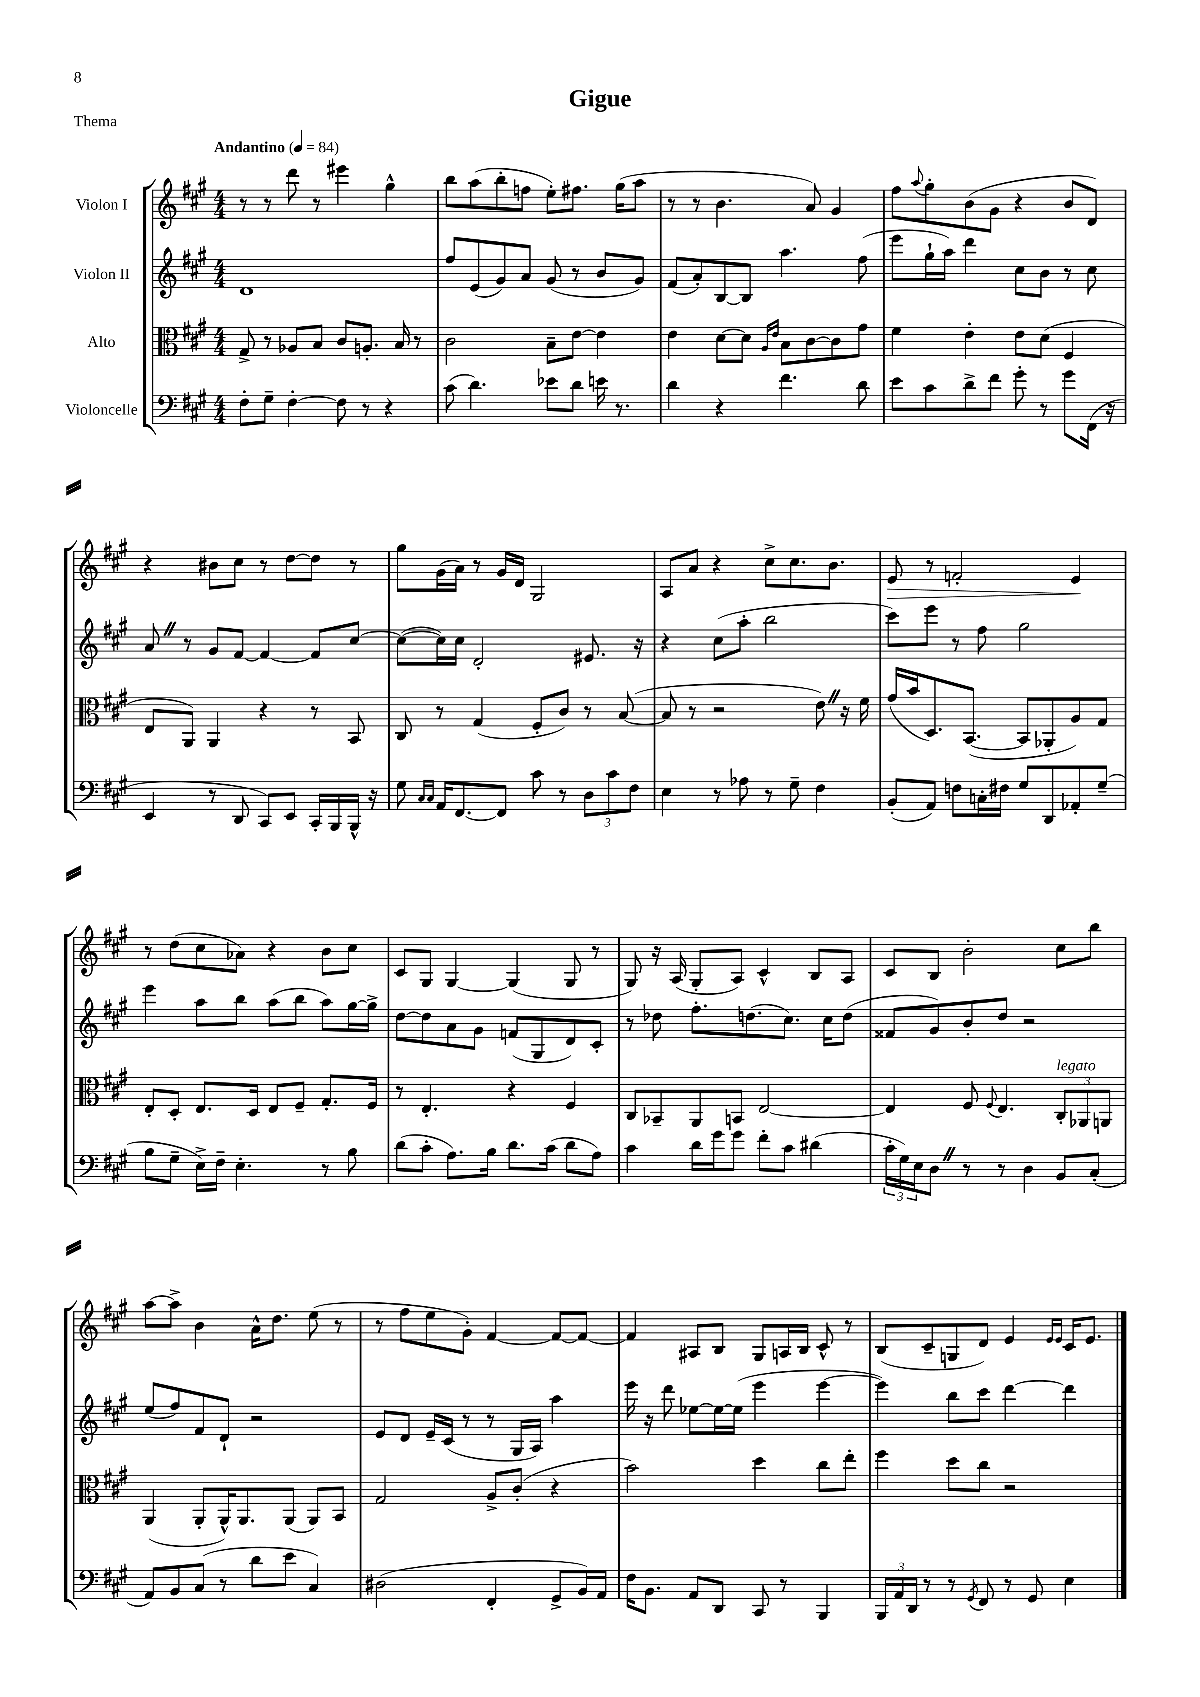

**kern	**kern	**kern	**kern	**dynam
*part4	*part3	*part2	*part1	*part1
*staff4	*staff3	*staff2	*staff1	*staff1
*I"Violoncelle	*I"Alto	*I"Violon II	*I"Violon I	*
*clefF4	*clefC3	*clefG2	*clefG2	*
*k[f#c#g#]	*k[f#c#g#]	*k[f#c#g#]	*k[f#c#g#]	*
*M4/4	*M4/4	*M4/4	*M4/4	*
*MM84	*MM84	*MM84	*MM84	*
=1	=1	=1	=1	=1
!	!	!	!LO:TX:a:B:t=Andantino	!
8F#'\L	8G#^/	1d	8r	.
8G#~\J	8r	.	8r	.
[4F#'\	8A-X/L	.	8ddd\	.
.	8B/J	.	8r	.
8F#\]	8c#/L	.	4eee#X\	.
8r	8.An'/J	.	.	.
4r	.	.	4gg#^^\	.
.	16B/	.	.	.
.	8r	.	.	.
=2	=2	=2	=2	=2
(8c#\	2c#\	8ff#/L	8bb\L	.
4.d\)	.	(8e/	(8aa\	.
.	.	8g#/)	8bb'\	.
.	.	8a/J	8ffn\J	.
8e-X\L	8B~\L	(8g#/	8ee'\L)	.
8d\J	[8e\J	8r	8.ff#X\J	.
16en\	4e\]	8b/L	.	.
8.r	.	.	(16gg#\KL	.
.	.	8g#/J)	8aa\J	.
=3	=3	=3	=3	=3
4d\	4e\	(8f#/L	8r	.
.	.	8a'/)	8r	.
4r	[8d\L	[8B/	4.b\	.
.	8d\J]	8B/J]	.	.
.	16qqA/LL	.	.	.
.	16qqe/JJ	.	.	.
4.f#\	8B\L	4.aa\	.	.
.	[8c#\	.	8a/)	.
.	8c#\]	.	4g#/	.
8d\	8g#\J	(8ff#\	.	.
=4	=4	=4	=4	=4
8e\L	4f#\	8eee\L	8ff#\L	.
.	.	.	8qqaa/	.
8c#\	.	16gg#`\L	8gg#'\	.
.	.	16aa\JJ)	.	.
8d^\	4e'\	4ddd\	(8b\	.
8f#\J	.	.	8g#\J	.
8g#'\	8e\L	8cc#\L	4r	.
8r	(8d\J	8b\J	.	.
8g#\L	4F#/	8r	8b/L	.
(16FF#\Jk	.	8cc#\	8d/J)	.
16r	.	.	.	.
!!LO:LB:g=z
=5	=5	=5	=5	=5
4EE/	8E/L	8aZ/	4r	.
.	8AA/J)	8r	.	.
8r	4AA/	8g#/L	8b#X\L	.
8DD/	.	[8f#/J	8cc#\J	.
8CC#/L)	4r	4f#/_	8r	.
8EE/J	.	.	[8dd\L	.
16CC#'/LL	8r	8f#/L]	8dd\J]	.
16BBB/	.	.	.	.
16BBB^^/JJ	8BB/	[8cc#/J	8r	.
16r	.	.	.	.
=6	=6	=6	=6	=6
8G#\	8C#/	(8cc#\L_	8gg#\L	.
16qqC#/LL	.	.	.	.
16qqC#/JJ	.	.	.	.
16AA/KL	8r	16cc#\L])	(16g#\L	.
[8.FF#/	.	16cc#\JJ	16a\JJ)	.
.	(4G#/	2d'/	8r	.
8FF#/J]	.	.	16g#/LL	.
.	.	.	16d/JJ	.
8c#\	8F#'/L	.	2G#/	.
8r	8c#/J)	.	.	.
12D\L	8r	8.e#X/	.	.
12c#\	.	.	.	.
.	([8B/	.	.	.
12F#\J	.	.	.	.
.	.	16r	.	.
=7	=7	=7	=7	=7
4E\	8B/]	4r	8A/L	.
.	8r	.	8a/J	.
8r	2r	(8cc#\L	4r	.
8A-X\	.	8aa'\J	.	.
8r	.	2bb\	8cc#^\L	.
8G#~\	.	.	8.cc#\	.
4F#\	8eZ\)	.	.	.
.	.	.	8.b\J	.
.	16r	.	.	.
.	16f#\	.	.	.
=8	=8	=8	=8	=8
!	!	!	!	!LO:HP:b
(8BB'/L	(16g#/LL	8ccc#\L)	8e/	>
.	16b/J	.	.	.
8AA/J)	8.D/)	8eee\J	8r	.
8Fn\L	.	8r	2fn'/	.
.	([8.BB/J	.	.	.
16Cn'\L	.	8ff#\	.	.
16F#X\JJ	.	.	.	.
8G#/L	8BB/L]	2gg#\	.	.
8DD/	8AA-X'/	.	.	.
8AA-X'/	8A/)	.	4e/	.
(8G#~/J	8G#/J	.	.	.
.	.	.	.	]
!!LO:LB:g=z
=9	=9	=9	=9	=9
8B\L	8E'/L	4eee\	8r	.
8G#~\J	8D'/J	.	(8dd\L	.
16E^\LL)	8.E/L	8aa\L	8cc#\	.
16F#~\JJ	.	.	.	.
4.E'\	.	8bb\J	8a-X\J)	.
.	16D/Jk	.	.	.
.	8E/L	(8aa\L	4r	.
.	8F#~/J	8bb\J	.	.
8r	8.G#'/L	8aa\L)	8b\L	.
8B\	.	[16gg#\L	8cc#\J	.
.	16F#/Jk	16gg#^\JJ]	.	.
=10	=10	=10	=10	=10
(8d\L	8r	[8dd\L	8c#/L	.
8c#'\J	4.E'/	8dd\]	8G#/J	.
8.A\L)	.	8a\	[4G#/	.
.	.	8g#\J	.	.
16B\Jk	.	.	.	.
8.d\L	4r	(8fn/L	(4G#/]	.
.	.	8G#/	.	.
(16c#\Jk	.	.	.	.
8d\L	4F#/	8d/)	8G#/	.
8A\J)	.	8c#'/J	8r	.
=11	=11	=11	=11	=11
4c#\	8C#/L	8r	8G#/)	.
.	8BB-X~/	8dd-X\	16r	.
.	.	.	(16A/	.
16d\LL	8AA/	8.ff#'\L	8G#'/L	.
16g#\J	.	.	.	.
8g#\J	8BBn/J	.	8A/J)	.
.	.	(8.ddn\	.	.
8f#'\L	[2E/	.	4c#^^/	.
8c#\J	.	8.cc#\J)	.	.
(4d#X\	.	.	8B/L	.
.	.	16cc#\KL	.	.
.	.	(8dd\J	8A/J	.
=12	=12	=12	=12	=12
24c#'\LL	4E/]	8f##X/L	8c#/L	.
24G#\)	.	.	.	.
24E\J	.	.	.	.
8DZ\J	.	8g#/)	8B/J	.
8r	8F#/	8b'/	2b'\	.
.	8qqF#/	.	.	.
8r	4.E/	8dd/J	.	.
4D\	.	2r	.	.
!	!LO:TX:a:i:t=legato	!	!	!
8BB/L	12C#'/L	.	8cc#\L	.
.	12AA-X/	.	.	.
(8C#'/J	.	.	8bb\J	.
.	12AAn/J	.	.	.
!!LO:LB:g=z
=13	=13	=13	=13	=13
8AA/L)	(4AA/	(8ee/L	[8aa\L	.
8BB/	.	8ff#/)	8aa^\J]	.
(8C#/J	8AA'/L	8f#/	4b\	.
8r	16AA^^/K)	8d`/J	.	.
.	8.AA/	.	.	.
8d\L	.	2r	16a^^\KL	.
.	.	.	8.dd\J	.
8e\J	(8AA/J	.	.	.
4C#/)	8AA/L)	.	(8ee\	.
.	8BB/J	.	8r	.
=14	=14	=14	=14	=14
(2D#X\	2G#/	8e/L	8r	.
.	.	8d/J	8ff#\L	.
.	.	16e~/LL	8ee\	.
.	.	(16c#/JJ	.	.
.	.	8r	8g#'\J)	.
4FF#'/	8A^/L	8r	[4f#/	.
.	(8c#'/J	16G#/LL	.	.
.	.	16A/JJ)	.	.
8GG#^/L	4r	4aa\	8f#/L_	.
16BB/L)	.	.	8f#/J_	.
16AA/JJ	.	.	.	.
=15	=15	=15	=15	=15
16F#\KL	2b\)	16eee\	4f#/]	.
8.BB\J	.	16r	.	.
.	.	8ddd\	.	.
8AA/L	.	[8ee-X\L	8A#X/L	.
8DD/J	.	16ee-\L_	8B/J	.
.	.	(16ee-\JJ]	.	.
8CC#/	4dd\	4eee\	8G#/L	.
8r	.	.	16An/L	.
.	.	.	16B/JJ	.
4BBB/	8cc#\L	[4eee\	8c#^^/	.
.	8ee'\J	.	8r	.
=16	=16	=16	=16	=16
24BBB/LL	4ff#\	4eee\])	(8B/L	.
24AA/	.	.	.	.
24DD/JJ	.	.	.	.
8r	.	.	8c#~/	.
8r	8dd\L	8bb\L	8Gn/	.
8qGG#/	.	.	.	.
8FF#/	8cc#\J	8ccc#\J	8d/J)	.
8r	2r	[4ddd\	4e/	.
8GG#/	.	.	.	.
.	.	.	16qqe/LL	.
.	.	.	16qqe/JJ	.
4E\	.	4ddd\]	16c#/KL	.
.	.	.	8.e/J	.
==	==	==	==	==
*-	*-	*-	*-	*-
